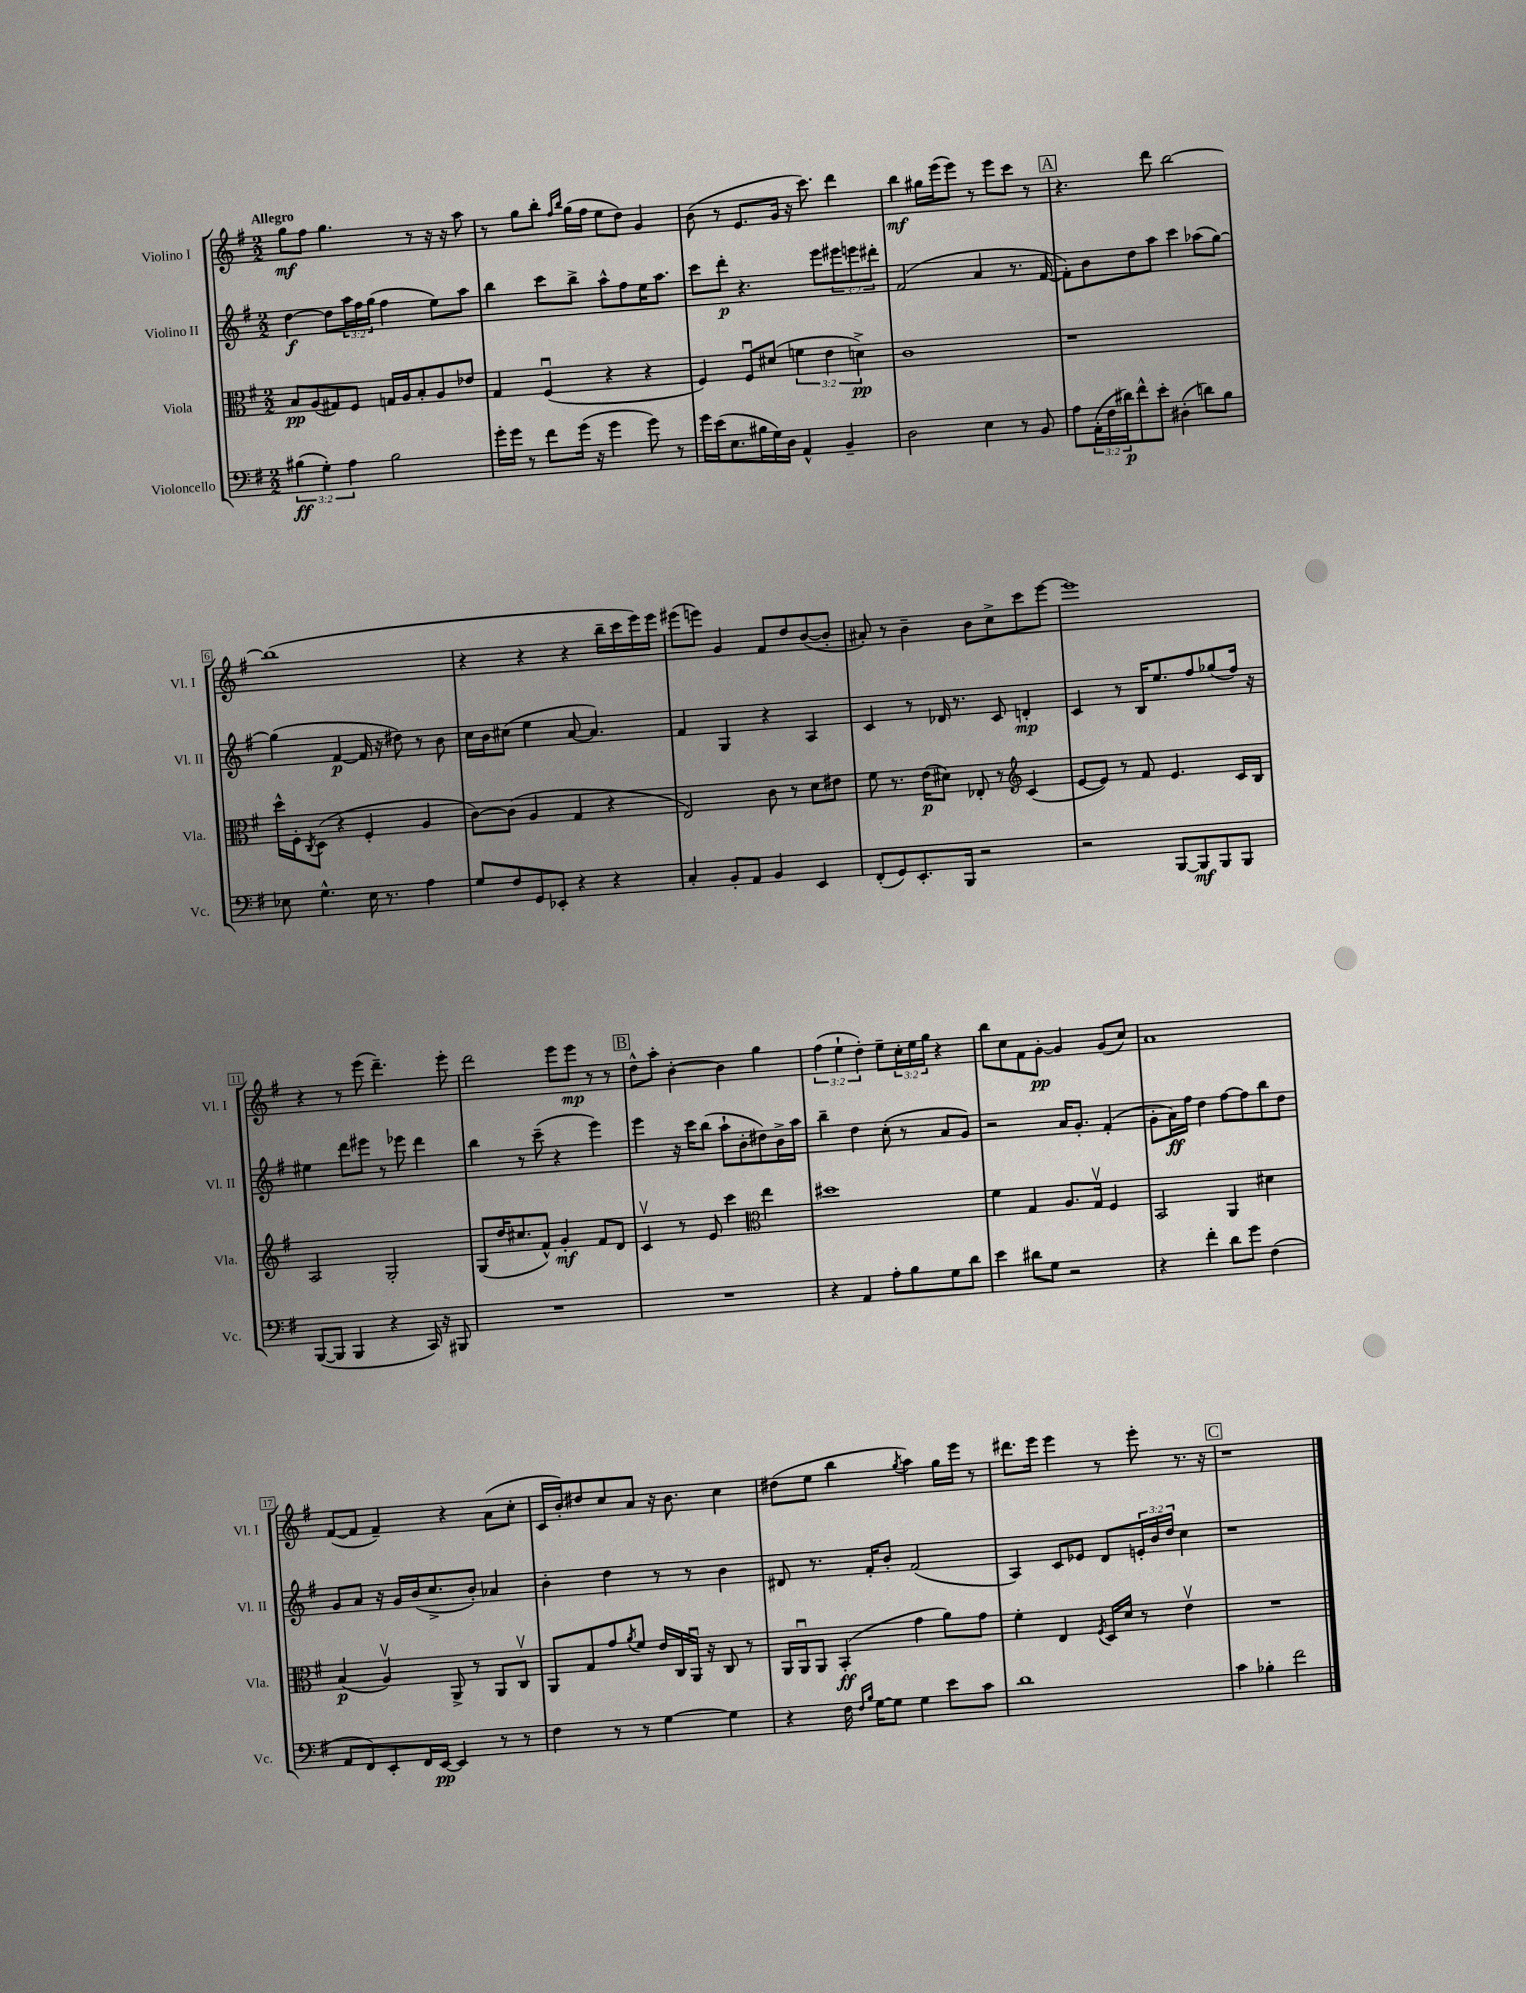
<<
\new StaffGroup <<
\new Staff = "s0" \with { instrumentName = "Violino I" shortInstrumentName = "Vl. I" } {
    \clef treble \key g \major \numericTimeSignature \time 2/2 \override Staff.TupletNumber.text = #tuplet-number::calc-fraction-text \tempo "Allegro"
    g''8\mf fis''8 g''4. r8 r16 r16 a''8 |
    r8 g''8 b''8-. \grace { fis''16 b''16 } g''16( fis''16 e''8 d''8) g'4 |
    b'8( r8 e'8. g'16 r16 c'''8.) d'''4 |
    b''4\mf gis''16 e'''16( e'''8) r8 e'''8 c'''8 r8 |
    \mark \markup { \box "A" } r4. d'''8 b''2~ |
    b''1( |
    r4 r4 r4 b''16-- c'''16 e'''16) e'''16 |
    eis'''8( e'''8) g'4 fis'8 d''8 b'8~( b'8-. |
    ais'8-.) r8 b'4-- b'8 c''8-> c'''8 e'''8~ |
    e'''1 |
    r4 r8 e'''8( d'''4.--) e'''8-. |
    d'''2 e'''8 e'''8\mp r8 r8 |
    \mark \markup { \box "B" } d''8-^ a''8-. b'4~-. b'4 g''4 |
    \tuplet 3/2 { fis''4( e''4-! d''4-.) } e''8-- \tuplet 3/2 { c''16-. e''16 g''16 } r4 |
    b''8 c''8 fis'8 g'8~-.\pp g'4 g'8( c''8) |
    a'1 |
    fis'8~( fis'8 fis'4--) r4 a'8( c''8-. |
    c'16 b'16-.) dis''8 c''8 a'8 r16 b'8. c''4 |
    dis''8( e''8 b''4 \acciaccatura { g''8 } a''4) g''16 e'''16 r8 |
    dis'''8. e'''16 e'''4 r8 e'''8-. r8. r16 |
    \mark \markup { \box "C" } r1 \bar "|." |
}
\new Staff = "s1" \with { instrumentName = "Violino II" shortInstrumentName = "Vl. II" } {
    \clef treble \key g \major \numericTimeSignature \time 2/2 \override Staff.TupletNumber.text = #tuplet-number::calc-fraction-text
    d''4~\f d''8 \tuplet 3/2 { a''16 fis''16 g''16( } fis''4 e''8) a''8 |
    b''4 c'''8 b''8-> a''8-^ fis''8 e''16 a''8. |
    c'''8 d'''8-.\p r4. e'''8 \tuplet 3/2 { eis'''8 e'''8 dis'''8-. } |
    fis'2( a'4 r8. fis'16~ |
    \mark \markup { \box "A" } fis'8-.) b'8 d''8 a''8 c'''4 aes''8( g''8~) |
    g''4( fis'4~\p fis'16 r16 dis''8) r8 b'8 |
    c''16 b'16 cis''8( e''4 a'8~ a'4.) |
    fis'4 g4 r4 a4 |
    c'4 r8 des'16 r8. c'8 d'4-.\mp |
    c'4 r8 b16 e''8. fis''8 ges''8( fis''16) r16 |
    eis''4 d'''8 eis'''8 r8 ees'''8 d'''4 |
    b''4 r8 c'''8--( r4 e'''4) |
    \mark \markup { \box "B" } e'''4 r16 c'''16 b''8( a''8-! b'8-. dis''8) b'16-> a''16 |
    b''4-- d''4 c''8-.( r8 a'8 g'8) |
    r2 a'16 g'8.-. fis'4-.( |
    g'8-. a'16\ff) fis''16 d''4 fis''8~ fis''8 b''8 d''8 |
    g'8 a'8 r16 g'16 b'16( c''8.-> b'8-.) aes'4 |
    b'4-. d''4 r8 r8 b'4 |
    dis'8 r8. fis'16-. b'8-. fis'2( |
    a4) c'8 ees'8 d'8 \tuplet 3/2 { e'16-. b'16 d''16 } c''4 |
    \mark \markup { \box "C" } r1 \bar "|." |
}
\new Staff = "s2" \with { instrumentName = "Viola" shortInstrumentName = "Vla." } {
    \clef alto \key g \major \numericTimeSignature \time 2/2 \override Staff.TupletNumber.text = #tuplet-number::calc-fraction-text
    b8\pp a8( gis8) fis8 g16 a16 b8-. a8 ees'8 |
    g4 fis4\downbow( r4 r4 |
    fis4) fis8\downbow dis'8( \tuplet 3/2 { f'4 e'4 d'4->\pp) } |
    c'1 |
    \mark \markup { \box "A" } r1 |
    d''16-^ fis16-. \acciaccatura { c8 } d8( r4 fis4-. a4 |
    c'8~) c'8( a4 g4 r4 |
    e2) c'8 r8 d'8 eis'8 |
    fis'8 r8. e'16\p( dis'8) ees8-. r8 \clef treble c'4( |
    e'8~ e'8) r8 fis'8 e'4. c'16 b16 |
    a2 g2-. |
    g8( d''16 cis''8. fis'8-^) g'4-.\mf fis'8 d'8 |
    \mark \markup { \box "B" } c'4\upbow r8 e'8 c'''4 \clef alto e''4 |
    dis''1 |
    fis'4 g4 a8. g16\upbow fis4 |
    b,2 a,4 dis'4 |
    b4\p( a4\upbow) a,8-> r8 a,8 c8\upbow |
    a,8 g8 g'8 \acciaccatura { a'8 } fis'8 e'16 c16 a,16\downbow r16 c8 r8 |
    a,16 a,16\downbow a,8 b,4-.\ff( g'4 a'8) g'8 |
    fis'4-. e4 \acciaccatura { fis8 } d16 d'16 r8 e'4\upbow |
    \mark \markup { \box "C" } R1 \bar "|." |
}
\new Staff = "s3" \with { instrumentName = "Violoncello" shortInstrumentName = "Vc." } {
    \clef bass \key g \major \numericTimeSignature \time 2/2 \override Staff.TupletNumber.text = #tuplet-number::calc-fraction-text
    \tuplet 3/2 { bis4\ff( g4-.) a4 } bis2 |
    g'16-. g'16 r8 fis'8 g'16( r16 g'4 g'8) r8 |
    g'16 e'16( e8. bis16 g16) d16 a,4-^ b,4-- |
    d2 e4 r8 b,8 |
    \mark \markup { \box "A" } a8 \tuplet 3/2 { a,16-.( fis16 dis'16\p) } fis'8-^ e'8-. dis4-.( d'8) b8 |
    ees8 g4.-^ ees16 r8. a4 |
    g8 fis8 g,8 ees,8-. r4 r4 |
    c4-. b,8-. a,8 b,4 e,4 |
    fis,8-.( g,8) e,8.-. b,,16 r2 |
    r2 b,,8~ b,,8\mf b,,8 b,,8 |
    b,,8~( b,,8 b,,4 r4 c,16) r16 bis,,8 |
    R1 |
    \mark \markup { \box "B" } R1 |
    r4 a,4 a8-. b8 g8 d'8 |
    e'4 dis'8 g8 r2 |
    r4 fis'4-. d'8 g'8 fis4( |
    a,8 fis,8) e,8-. fis,16 e,16~\pp e,4 r8 r8 |
    fis4 r8 r8 g4~ g4 |
    r4 fis16 \grace { fis16 b16 } g16~ g8 g4 e'8 c'8 |
    d'1 |
    \mark \markup { \box "C" } c'4 bes4-. fis'2 \bar "|." |
}
>>
>>
\layout { \context { \Score \override BarNumber.stencil = #(make-stencil-boxer 0.1 0.3 ly:text-interface::print) } }
